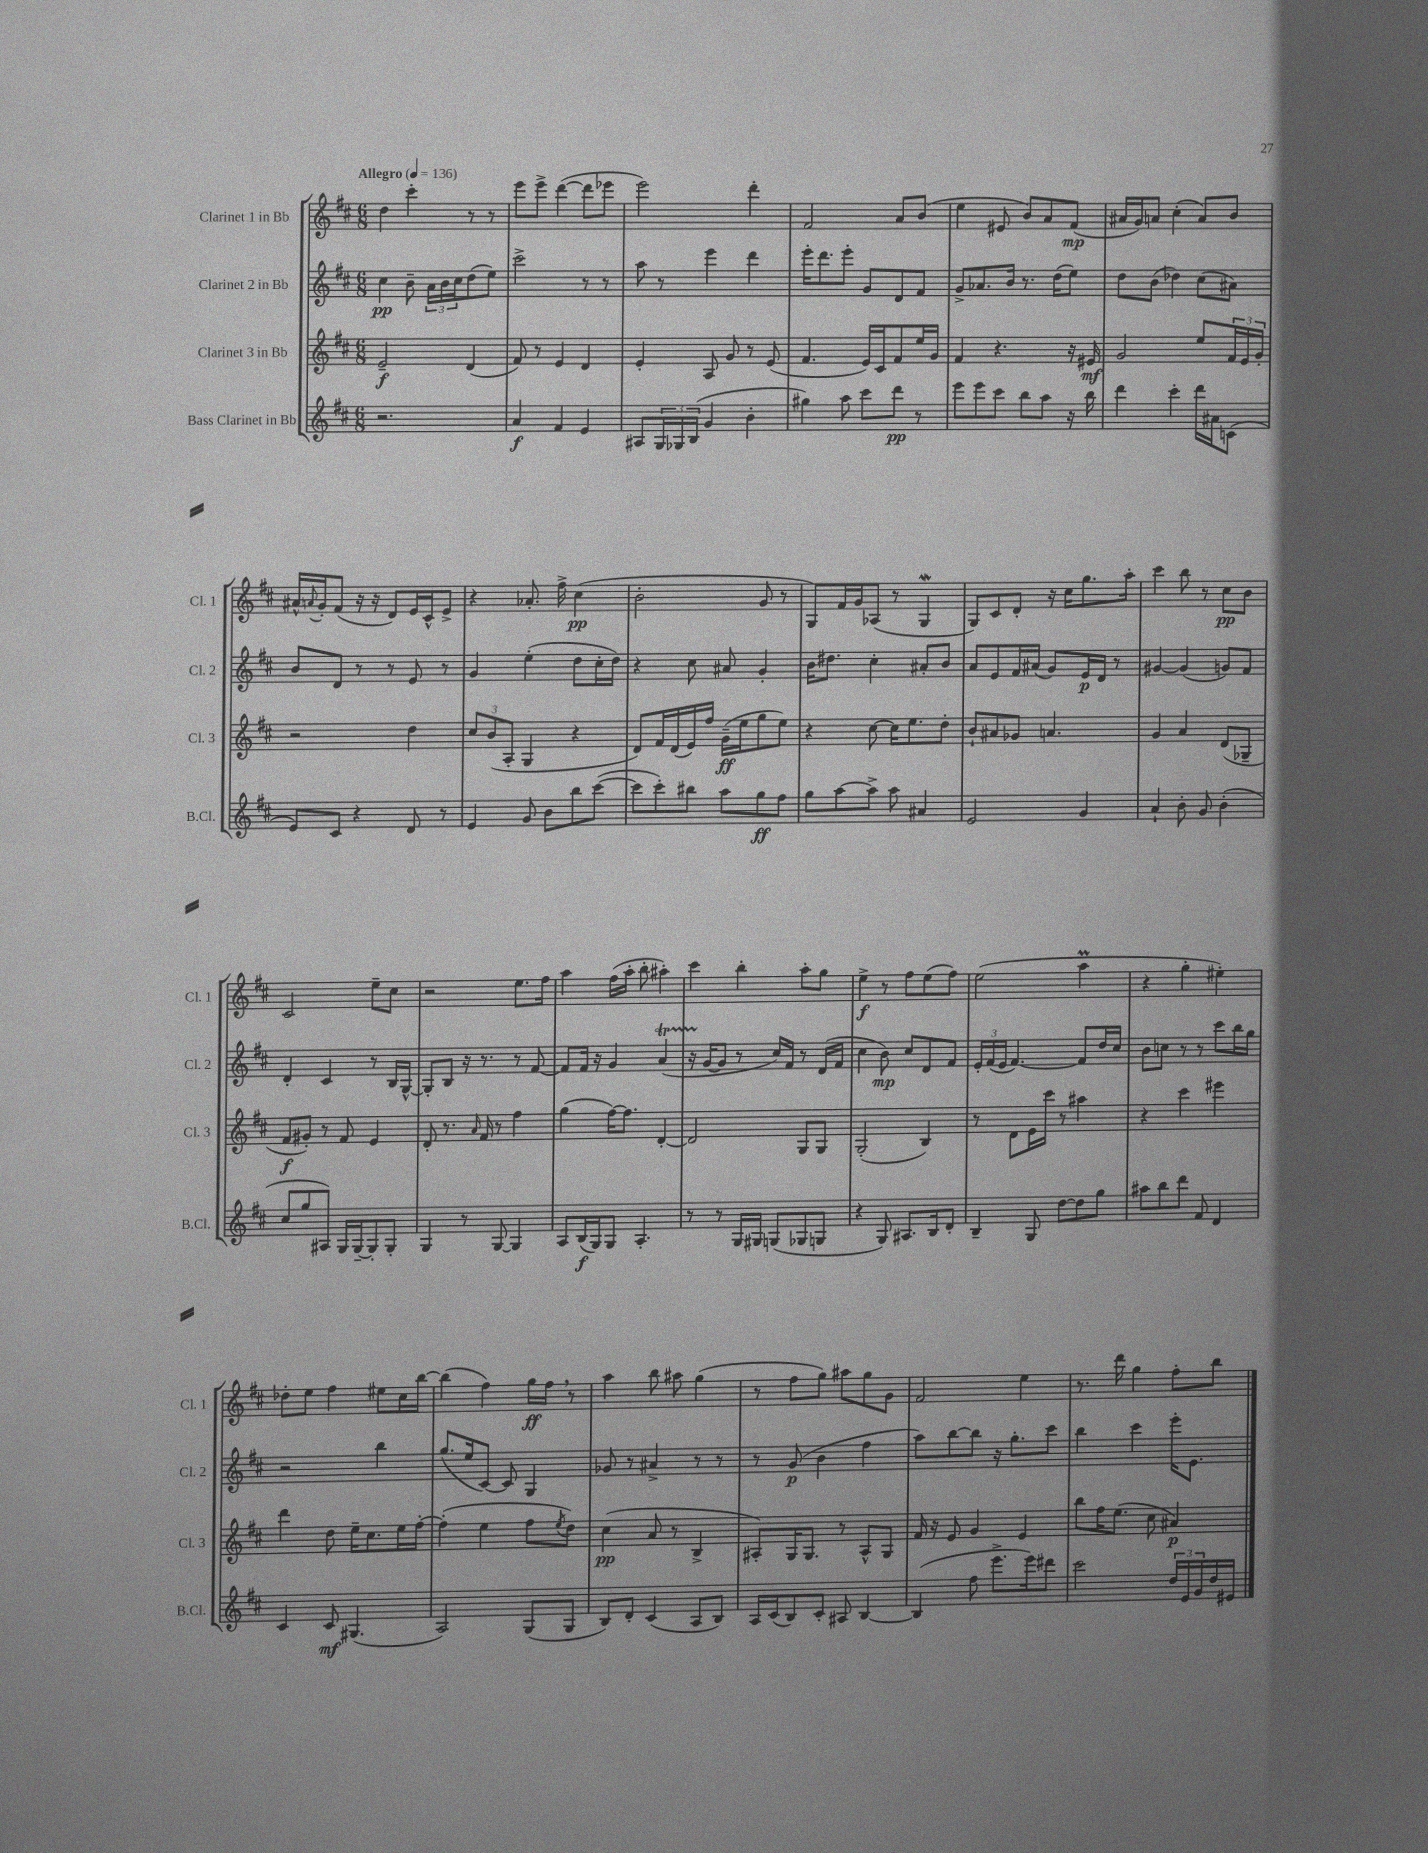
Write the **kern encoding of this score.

**kern	**dynam	**kern	**dynam	**kern	**dynam	**kern	**dynam
*part4	*part4	*part3	*part3	*part2	*part2	*part1	*part1
*staff4	*staff4	*staff3	*staff3	*staff2	*staff2	*staff1	*staff1
*I"Bass Clarinet in Bb	*	*I"Clarinet 3 in Bb	*	*I"Clarinet 2 in Bb	*	*I"Clarinet 1 in Bb	*
*I'B.Cl.	*	*I'Cl. 3	*	*I'Cl. 2	*	*I'Cl. 1	*
*clefG2	*	*clefG2	*	*clefG2	*	*clefG2	*
*k[f#c#]	*	*k[f#c#]	*	*k[f#c#]	*	*k[f#c#]	*
*M6/8	*	*M6/8	*	*M6/8	*	*M6/8	*
*MM136	*	*MM136	*	*MM136	*	*MM136	*
=1	=1	=1	=1	=1	=1	=1	=1
!	!	!	!	!	!	!LO:TX:a:B:t=Allegro	!
2.r	.	2e~/	f	4cc#\	pp	4dd\	.
.	.	.	.	8b~\	.	4ccc#'\	.
.	.	.	.	24a\LL	.	.	.
.	.	.	.	24b\	.	.	.
.	.	.	.	24cc#\J	.	.	.
.	.	(4d/	.	(8dd\	.	8r	.
.	.	.	.	8ee\J)	.	8r	.
=2	=2	=2	=2	=2	=2	=2	=2
4a/	f	8f#/)	.	2ccc#^\	.	8eee\L	.
.	.	8r	.	.	.	8eee^\J	.
4f#/	.	4e/	.	.	.	([4ddd\	.
4e/	.	4d/	.	8r	.	8ddd\L]	.
.	.	.	.	8r	.	8eee-X\J	.
=3	=3	=3	=3	=3	=3	=3	=3
8A#X/L	.	4e'/	.	8aa\	.	2eee\)	.
24G/L	.	.	.	8r	.	.	.
24G-X/	.	.	.	.	.	.	.
(24B/JJ	.	.	.	.	.	.	.
4g/	.	8A/	.	4eee\	.	.	.
.	.	8g/	.	.	.	.	.
4b'\	.	8r	.	4ddd\	.	4ddd'\	.
.	.	(8e/	.	.	.	.	.
=4	=4	=4	=4	=4	=4	=4	=4
4gg#X\)	.	4.f#/	.	16eee'\KL	.	2f#/	.
.	.	.	.	8.ddd\	.	.	.
8aa\	.	.	.	8eee'\J	.	.	.
8ccc#\L	.	16e/LL)	.	8g/L	.	.	.
.	.	16c#/J	.	.	.	.	.
8ddd\J	pp	8f#/	.	8d/	.	8a/L	.
8r	.	16ee/L	.	8f#/J	.	(8b/J	.
.	.	16g/JJ	.	.	.	.	.
=5	=5	=5	=5	=5	=5	=5	=5
8eee\L	.	4f#/	.	8g^/L	.	4ee\	.
8eee\	.	.	.	8.a-X/	.	.	.
8ccc#\J	.	4.r	.	.	.	8e#X/	.
.	.	.	.	16b/Jk	.	.	.
8bb\L	.	.	.	8.r	.	8b/L)	.
8aa\J	.	.	.	.	.	8a/	.
.	.	.	.	(16dd\KL	.	.	.
16r	.	16r	.	8ee\J)	.	(8f#/J	mp
16bb\	.	16e#X/	mf	.	.	.	.
=6	=6	=6	=6	=6	=6	=6	=6
4ddd\	.	2g/	.	8dd\L	.	16a#X/LL	.
.	.	.	.	.	.	16g/J)	.
.	.	.	.	(8b\J	.	8an/J	.
4ccc#'\	.	.	.	4dd-X\)	.	(4cc#'\	.
16ddd\LL	.	8ee/L	.	(8cc#\L	.	8a/L)	.
16a#X\J	.	.	.	.	.	.	.
(8cn\J	.	24f#/L	.	8a#X\J)	.	8b/J	.
.	.	24e/	.	.	.	.	.
.	.	24g'/JJ	.	.	.	.	.
!!LO:LB:g=z
=7	=7	=7	=7	=7	=7	=7	=7
8e/L)	.	2r	.	8b/L	.	16a#X^^/LL	.
.	.	.	.	.	.	8qqan/	.
.	.	.	.	.	.	16g'/J	.
8c#/J	.	.	.	8d/J	.	(8f#/J	.
4r	.	.	.	8r	.	16r	.
.	.	.	.	.	.	16r	.
.	.	.	.	8r	.	8d/L)	.
8d/	.	4dd\	.	8e/	.	16e/L	.
.	.	.	.	.	.	16c#^^/J	.
8r	.	.	.	8r	.	8e^/J	.
=8	=8	=8	=8	=8	=8	=8	=8
4e/	.	12cc#/L	.	4g/	.	4r	.
.	.	(12b/	.	.	.	.	.
.	.	12A'/J	.	.	.	.	.
8g/	.	4G/	.	(4ee'\	.	8.a-X'/	.
8b\L	.	.	.	.	.	.	.
.	.	.	.	.	.	16ff#^\	.
8bb\	.	4r	.	8dd\L	.	(4cc#\	pp
([8ccc#\J	.	.	.	16cc#'\L	.	.	.
.	.	.	.	16dd\JJ)	.	.	.
=9	=9	=9	=9	=9	=9	=9	=9
8ccc#\L]	.	8d/L)	.	4r	.	2b'\	.
8ccc#'\)	.	16f#/L	.	.	.	.	.
.	.	(16d/	.	.	.	.	.
8bb#X\J	.	16e/)	.	8cc#\	.	.	.
.	.	16ff#/JJ	.	.	.	.	.
8aa\L	.	(16g~\LL	ff	8a#X/	.	.	.
.	.	16ee\J	.	.	.	.	.
8gg\	ff	8gg\	.	4g'/	.	8g/	.
8ff#\J	.	8ee\J)	.	.	.	8r	.
=10	=10	=10	=10	=10	=10	=10	=10
8gg\L	.	4r	.	16b\KL	.	8G/L)	.
.	.	.	.	8.dd#X\J	.	.	.
[8aa\	.	.	.	.	.	16f#/L	.
.	.	.	.	.	.	16g/J	.
8aa^\J]	.	[8cc#\	.	4cc#'\	.	(8A-X/J	.
8aa\	.	16cc#\KL]	.	.	.	8r	.
.	.	8.ee\	.	.	.	.	.
4a#X/	.	.	.	8a#X'/L	.	4Gw/	.
.	.	8dd'\J	.	8b/J	.	.	.
=11	=11	=11	=11	=11	=11	=11	=11
2e/	.	8b`/L	.	8a/L	.	8G/L)	.
.	.	8a#X/	.	8e/	.	8c#/	.
.	.	8g-X/J	.	16f#/L	.	8d'/J	.
.	.	.	.	(16a#X/JJ	.	.	.
.	.	4.an/	.	8g/L)	.	16r	.
.	.	.	.	.	.	16cc#\KL	.
4g/	.	.	.	16e/L	p	8.gg\	.
.	.	.	.	16d/JJ	.	.	.
.	.	.	.	8r	.	.	.
.	.	.	.	.	.	16aa'\Jk	.
=12	=12	=12	=12	=12	=12	=12	=12
4a`/	.	4g/	.	[4g#X/	.	4ccc#\	.
8b'\	.	4a/	.	(4g#/]	.	8bb\	.
8g/	.	.	.	.	.	8r	.
(4b'\	.	(8d/L	.	8gn/L)	.	8cc#\L	pp
.	.	8G-X~/J	.	8f#/J	.	8b\J	.
!!LO:LB:g=z
=13	=13	=13	=13	=13	=13	=13	=13
8cc#/L	.	8f#/L	f	4d'/	.	2c#/	.
8gg/	.	8g#X'/J)	.	.	.	.	.
8A#X/J)	.	8r	.	4c#/	.	.	.
16G/LL	.	8f#/	.	.	.	.	.
[16G~/J	.	.	.	.	.	.	.
8G'/]	.	4e/	.	8r	.	8ee~\L	.
8G'/J	.	.	.	16B/LL	.	8cc#\J	.
.	.	.	.	[16G^^/JJ	.	.	.
=14	=14	=14	=14	=14	=14	=14	=14
4G/	.	8d'/	.	8G'/L]	.	2r	.
.	.	8.r	.	8B/J	.	.	.
8r	.	.	.	16r	.	.	.
.	.	16qqa/	.	.	.	.	.
.	.	16f#/	.	8.r	.	.	.
[8G/	.	8r	.	.	.	.	.
4G/]	.	4ff#\	.	8r	.	8.ee\L	.
.	.	.	.	[8f#/	.	.	.
.	.	.	.	.	.	16ff#\Jk	.
=15	=15	=15	=15	=15	=15	=15	=15
8A/L	.	(4gg\	.	8f#/L]	.	4aa\	.
(16B/L	f	.	.	16f#/Jk	.	.	.
16G/J)	.	.	.	16r	.	.	.
8G/J	.	[16ff#\KL)	.	4g/	.	(16ff#\LL	.
.	.	8.ff#\J]	.	.	.	16aa'\JJ	.
4.A'/	.	.	.	.	.	8bb'\	.
.	.	[4d'/	.	(4aT/	.	4aa#X'\)	.
=16	=16	=16	=16	=16	=16	=16	=16
8r	.	2d/]	.	16r	.	4ccc#\	.
.	.	.	.	[16g/KL	.	.	.
8r	.	.	.	8g/J]	.	.	.
16G/LL	.	.	.	8r	.	4bb'\	.
16G#X/JJ	.	.	.	.	.	.	.
(8Gn/L	.	.	.	16cc#/LL)	.	.	.
.	.	.	.	16f#/JJ	.	.	.
8G-X/	.	8G/L	.	8r	.	8aa'\L	.
8Gn/J	.	8G/J	.	(16d/LL	.	8gg\J	.
.	.	.	.	16f#/JJ	.	.	.
=17	=17	=17	=17	=17	=17	=17	=17
4r	.	(2G'/	.	4cc#\	.	4ee^\	f
8G/)	.	.	.	8b\)	mp	8r	.
8.A#X/L	.	.	.	8cc#/L	.	8ff#\L	.
.	.	4B/)	.	8d/	.	(8ee\	.
16B/k	.	.	.	.	.	.	.
8d'/J	.	.	.	8f#/J	.	8ff#\J)	.
=18	=18	=18	=18	=18	=18	=18	=18
4B~/	.	8r	.	24e'/LL	.	(2ee\	.
.	.	.	.	(24f#/	.	.	.
.	.	.	.	24e/JJ	.	.	.
.	.	8d\L	.	[4.f#/)	.	.	.
8G/	.	16e\L	.	.	.	.	.
.	.	16ccc#\JJ	.	.	.	.	.
[8dd\L	.	8r	.	.	.	.	.
8dd\]	.	4aa#X\	.	8f#/L]	.	4aaM\	.
8gg\J	.	.	.	16dd/L	.	.	.
.	.	.	.	16cc#/JJ	.	.	.
=19	=19	=19	=19	=19	=19	=19	=19
8aa#X\L	.	4r	.	8b\L	.	4r	.
8bb\	.	.	.	8ccn\J	.	.	.
8ddd\J	.	4ccc#\	.	8r	.	4gg'\	.
8f#/	.	.	.	8r	.	.	.
4d/	.	4eee#X\	.	8ccc#\L	.	4ee#X'\)	.
.	.	.	.	16bb\L	.	.	.
.	.	.	.	16gg\JJ	.	.	.
!!LO:LB:g=z
=20	=20	=20	=20	=20	=20	=20	=20
4c#/	.	4ddd\	.	2r	.	8dd-X'\L	.
.	.	.	.	.	.	8ee\J	.
8c#/	mf	8dd\	.	.	.	4ff#\	.
(4.G#X/	.	16ee~\KL	.	.	.	.	.
.	.	8.cc#\	.	.	.	.	.
.	.	.	.	4bb\	.	8ee#X\L	.
.	.	16ee\L	.	.	.	16cc#\L	.
.	.	[16ff#'\JJ	.	.	.	[16bb\JJ	.
=21	=21	=21	=21	=21	=21	=21	=21
2A/)	.	(4ff#'\]	.	(8.gg/L	.	(4bb\]	.
.	.	.	.	16ee/k	.	.	.
.	.	4ee\	.	[8c#/J)	.	4ff#\)	.
.	.	.	.	8c#/]	.	.	.
(8G/L	.	8ff#\L	.	4G/	.	16gg\LL	ff
.	.	.	.	.	.	16ff#,\JJ	.
.	.	8qee/	.	.	.	.	.
8G/J	.	8dd\J)	.	.	.	8r	.
=22	=22	=22	=22	=22	=22	=22	=22
8B/L)	.	(4cc#\	pp	8g-X/	.	4aa\	.
8d'/J	.	.	.	8r	.	.	.
(4c#/	.	8a/	.	4a#X^/	.	8bb\	.
.	.	8r	.	.	.	8aa#X\	.
8A/L	.	4B^/	.	8r	.	(4gg\	.
8B/J)	.	.	.	8r	.	.	.
=23	=23	=23	=23	=23	=23	=23	=23
16A/LL	.	8A#X'/L)	.	8r	.	8r	.
(16c#/J	.	.	.	.	.	.	.
8B/)	.	16G/K	.	(8g/	p	8ff#\L	.
.	.	8.G/J	.	.	.	.	.
8c#'/J	.	.	.	4b\	.	8gg\J)	.
8A#X/	.	8r	.	.	.	8aa#X\L	.
[4B/	.	8A#^^/L	.	4ff#\	.	8gg\	.
.	.	8G/J	.	.	.	8g\J	.
=24	=24	=24	=24	=24	=24	=24	=24
(4B/]	.	16f#/	.	8aa\L)	.	2f#/	.
.	.	16r	.	.	.	.	.
.	.	8e/	.	[8bb\	.	.	.
8ff#\	.	4g/	.	8bb\J]	.	.	.
8.eee^\L	.	.	.	16r	.	.	.
.	.	.	.	8.gg'\L	.	.	.
.	.	4e/	.	.	.	4ee\	.
16eee\k)	.	.	.	.	.	.	.
8ddd#X\J	.	.	.	8ccc#\J	.	.	.
=25	=25	=25	=25	=25	=25	=25	=25
2ccc#\	.	8bb\L	.	4bb\	.	8.r	.
.	.	16ff#\K	.	.	.	.	.
.	.	(8.ee\J	.	.	.	16ddd\	.
.	.	.	.	4ccc#\	.	4gg\	.
.	.	8cc#\	.	.	.	.	.
24dd/LL	.	4a#X/)	p	16eee'\KL	.	8ff#'\L	.
24e/	.	.	.	.	.	.	.
.	.	.	.	8.e\J	.	.	.
24g/	.	.	.	.	.	.	.
16dd/	.	.	.	.	.	8bb\J	.
16e#X/JJ	.	.	.	.	.	.	.
==	==	==	==	==	==	==	==
*-	*-	*-	*-	*-	*-	*-	*-
